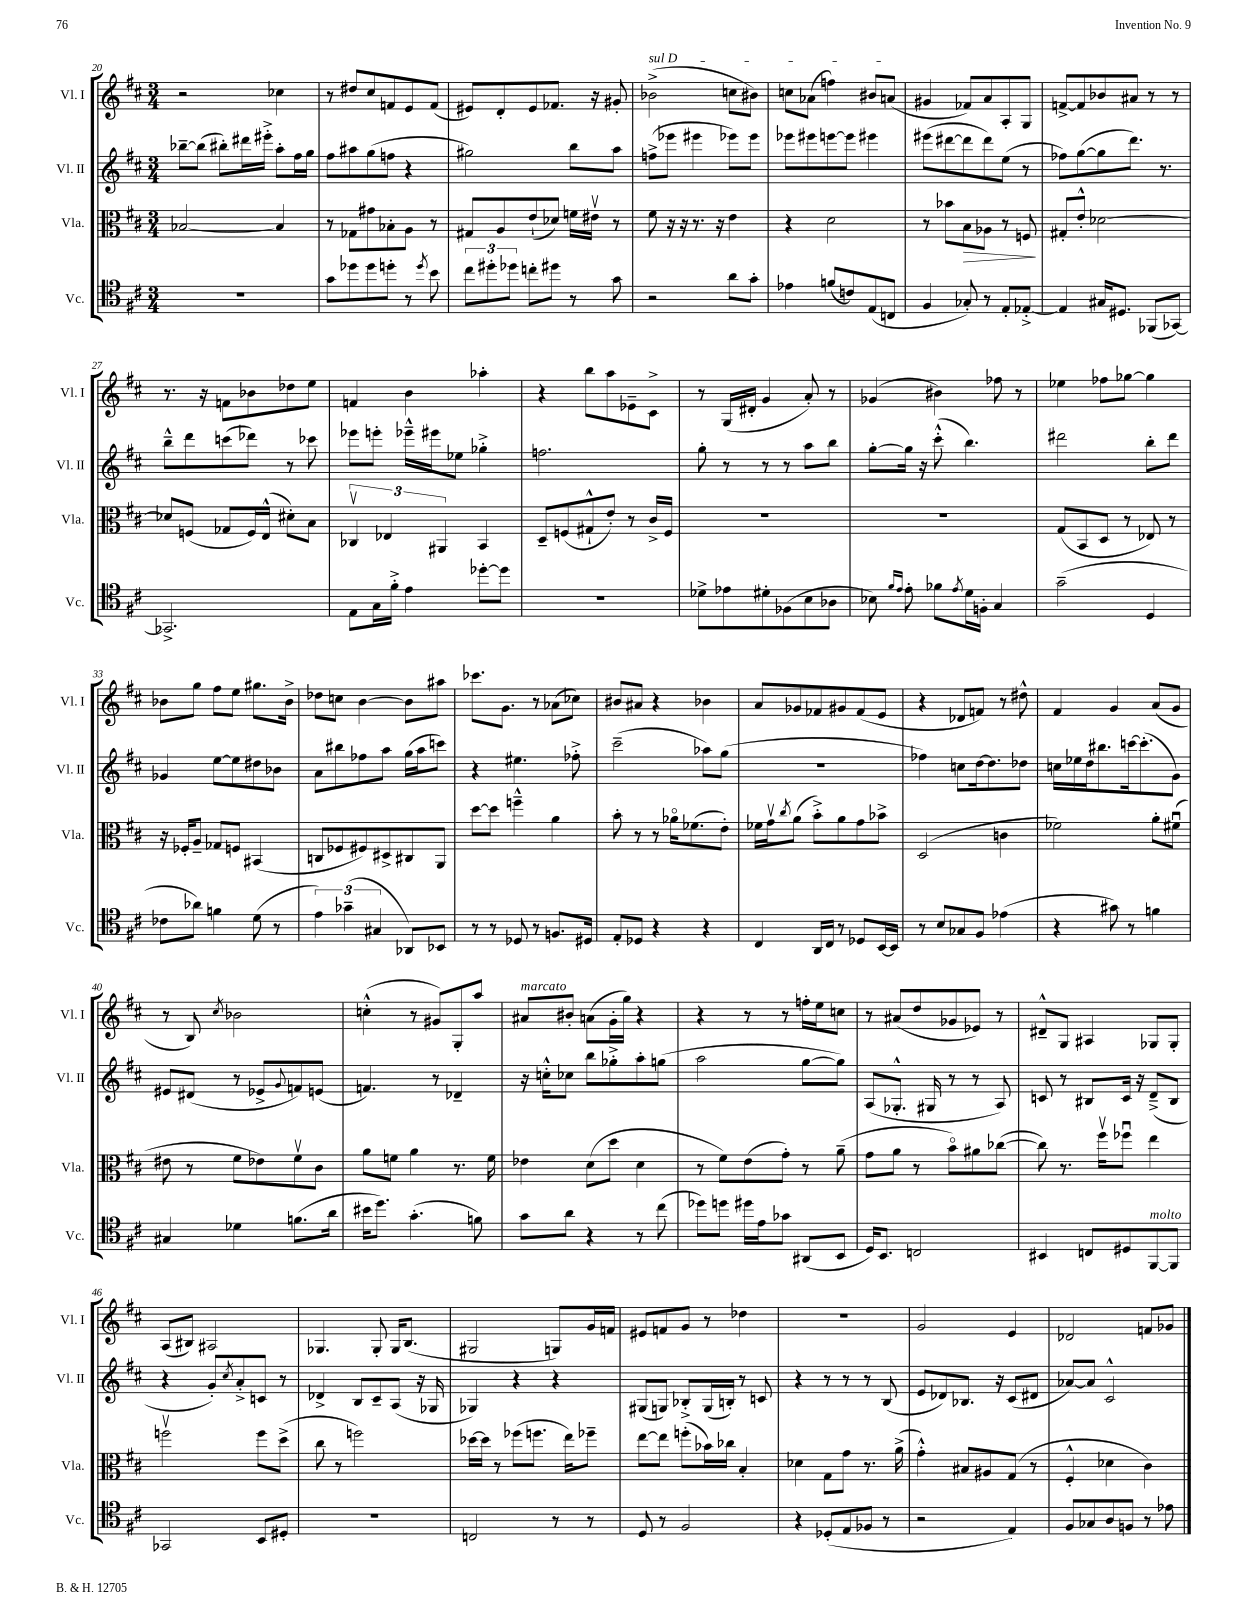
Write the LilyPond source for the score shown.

<<
\new StaffGroup <<
\new Staff = "s0" \with { instrumentName = "Vl. I" shortInstrumentName = "Vl. I" } {
    \clef treble \key d \major \numericTimeSignature \time 3/4
    r2 ces''4 |
    r8 dis''8 cis''8 f'8 e'8 f'8( |
    eis'8) d'8-. eis'8 fes'8. r16 gis'8-. |
    \once \override TextSpanner.bound-details.left.text = \markup { \italic "sul D" } bes'2->\startTextSpan( c''8 bis'8) |
    c''8 aes'8( f''4) bis'8 a'8\stopTextSpan( |
    gis'4 fes'8) a'8 a8-. g8 |
    f'8~-> f'8 bes'8 ais'8 r8 r8 |
    r8. r16 f'8 bes'8 des''8 e''8 |
    f'4 b'4 aes''4-. |
    r4 b''8 a''8 ees'8-- cis'8-> |
    r8 g16( dis'16-. g'4 a'8-.) r8 |
    ges'4( bis'4) fes''8 r8 |
    ees''4 fes''8 ges''8~ ges''4 |
    bes'8 g''8 fis''8 e''8 gis''8. bes'16-> |
    des''8 c''8 b'4~ b'8 ais''8 |
    ces'''8. g'8. r8 aes'8( ces''8) |
    bis'8 ais'8 r4 bes'4 |
    a'8 ges'8 fes'8 gis'8 fes'8( e'8 |
    r4 des'8 f'8) r8 dis''8-^ |
    fis'4 g'4 a'8( g'8 |
    r8 b8) \acciaccatura { cis''8 } bes'2 |
    c''4-.-^( r8 gis'8) g8-. a''8 |
    ais'8^\markup { \italic "marcato" } bis'8-. a'8( g'16-. g''16) r4 |
    r4 r8 r8 f''16-. e''16 c''8 |
    r8 ais'8( d''8 ges'8 ees'8) r8 |
    dis'8---^ g8 ais4 ges8 ges8-. |
    a8( bis8) ais2 |
    ges4. ges8-. ges16 b8.( |
    gis2 g8) g'16 f'16 |
    eis'8 f'8 g'8 r8 des''4 |
    R2. |
    g'2 e'4 |
    des'2 f'8 ges'8 \bar "|." |
}
\new Staff = "s1" \with { instrumentName = "Vl. II" shortInstrumentName = "Vl. II" } {
    \clef treble \key d \major \numericTimeSignature \time 3/4
    bes''8~-- bes''8( bis''8-.) dis'''16 eis'''16-.-> a''8-. fis''16 g''16 |
    fis''8 ais''8 g''8( f''8 r4 |
    gis''2) b''8 a''8 |
    f''8->( ees'''8 eis'''4 ees'''8) ees'''8 |
    ees'''8 eis'''8 e'''8~ e'''8 eis'''4 |
    eis'''8( dis'''8~ dis'''8 dis'''8) e''8( r8 |
    fes''8) g''8~( g''8 d'''8.) r8. |
    b''8---^ d'''8 c'''8( des'''8) r8 ces'''8 |
    ees'''8 e'''8-. ees'''16---^ eis'''16 ees''8 ges''4-.-> |
    f''2. |
    g''8-. r8 r8 r8 a''8 b''8 |
    g''8~-. g''16 r16 cis'''8-.-^( b''4.) |
    dis'''2 b''8-. dis'''8 |
    ges'4 e''8~ e''8 dis''8 bes'8 |
    a'8 bis''8 fes''8 a''8 g''16( a''16 c'''8) |
    r4 eis''4. fes''8-.-> |
    cis'''2--( aes''8) g''8( |
    R2. |
    fes''4) c''8 d''16~ d''8. des''8 |
    c''16 ees''16 d''16 bis''8. c'''16~ c'''8.-.( g'8) |
    eis'8 dis'8( r8 ees'8-> \appoggiatura { g'8 } f'8) e'8( |
    f'4.) r8 des'4-- |
    r16 c''16-.-^ ces''8 b''8 ges''8-.-> a''8-. g''8( |
    a''2 g''8~ g''8) |
    a8( ges8.-.-^ gis16 r8 r8 a8) |
    c'8 r8 bis8 c'16 r16 d'8--->( bis8 |
    r4 g'8-.) \acciaccatura { cis''8 } a'8-.-> c'8 r8 |
    des'4-> b8 cis'8-- a8( r16 ges16 |
    ges4) r4 r4 |
    gis8( g8) bes8-.-> g16( b16-.) r8 c'8 |
    r4 r8 r8 r8 b8( |
    e'8 des'8) bes8. r16 cis'8( dis'8 |
    aes'8~) aes'8 cis'2-^ \bar "|." |
}
\new Staff = "s2" \with { instrumentName = "Vla." shortInstrumentName = "Vla." } {
    \clef alto \key d \major \numericTimeSignature \time 3/4
    bes2~ bes4 |
    r8 ges8 gis'8 bes8-. a8 r8 |
    gis8 a8 e'8-!( des'8) f'16 eis'16\upbow r8 |
    fis'8 r16 r16 r8. r16 e'4 |
    r4 d'2 |
    r8 bes'8 b8\> aes8 r8 f8\! |
    gis8-. e'8-.-^ des'2~ |
    des'8 f8( ges8 f16) e16-^( dis'8-.) b8 |
    \tuplet 3/2 { ces4\upbow ees4 ais,4 } b,4 |
    d8-- f8( gis8-!-^ e'8-.) r8 cis'16-> f16 |
    R2. |
    R2. |
    g8( b,8 d8 r8 ees8) r8 |
    r16 fes16-. a8-- ges8 f8 bis,4( |
    c8 fes8 fis8) dis8-> cis8 a,8 |
    d''8~ d''8 f''4---^ a'4 |
    b'8-. r8 r8 aes'16\flageolet fes'8.( e'8-.) |
    fes'16 g'16\upbow \acciaccatura { cis''8 } a'8( b'8-.->) a'8 g'8 bes'8-> |
    d2( c'4 |
    fes'2) a'8-. fis'8\downbow( |
    eis'8 r8 fis'8 ees'8) fis'8\upbow cis'8 |
    a'8 f'8 a'4 r8. f'16 |
    ees'4 d'8( d''8 d'4 |
    r8 fis'8) e'8( g'8-.) r8 a'8--( |
    g'8 a'8 r8 b'8\flageolet) ais'8 ces''8~( |
    ces''8) r8. fis''16\upbow fes''8\downbow e''4 |
    f''2\upbow f''8 d''8->( |
    cis''8 r8 f''2) |
    des''16~ des''16 r8 fes''8( f''8. e''16) fes''8-- |
    e''8~ e''8 f''8-.( bes'16) ces''16 b4-. |
    des'4 g8 g'8 r8. a'16->( |
    g'4-.-^) bis8 ais8 g8( r8 |
    fis4-.-^ des'4 cis'4) \bar "|." |
}
\new Staff = "s3" \with { instrumentName = "Vc." shortInstrumentName = "Vc." } {
    \clef tenor \key d \major \numericTimeSignature \time 3/4
    R2. |
    g'8 des''8 des''8 d''8-. r8 \acciaccatura { d''8 } b'8 |
    \tuplet 3/2 { cis''8 dis''8-. des''8 } c''8-. dis''8 r8 g'8 |
    r2 a'8 g'8-. |
    ees'4 f'8( c'8) e8( c8 |
    fis4 ges8-.) r8 e8-. ees8~-.-> |
    ees4 gis16 dis8. fes,8( ges,8~) |
    ges,2.-> |
    e8 g16 fis'16-.-> e'4 des''8~-. des''8 |
    R2. |
    des'8-> ees'8 dis'8-. fes8( b8 aes8 |
    bes8) \grace { fis'16 e'16 } e'8-. fes'8 \acciaccatura { e'8 } d'16 f16-. g4 |
    g'2--( d4 |
    ces'8 aes'8) f'4 d'8( r8 |
    \tuplet 3/2 { e'4) ges'4--( gis4 } aes,8) bes,8 |
    r8 r8 des8 r8 f8. dis16 |
    e8-. des8 r4 r4 |
    cis4 a,16 cis16 r8 des8 b,16~ b,16 |
    r8 b8 ges8 fis8 ees'4( |
    r4 gis'8) r8 f'4 |
    gis4 des'4 f'8.( a'16 |
    bis'16 d''8.) g'4.-.( f'8) |
    g'8 a'8 r4 r8 cis''8( |
    des''8) d''8 dis''16 e'16 ges'8 ais,8( b,8 |
    d16) b,8. c2 |
    bis,4 c8 dis8 fis,8~^\markup { \italic "molto" } fis,8 |
    ges,2 b,8 dis8-. |
    R2. |
    c2 r8 r8 |
    d8 r8 fis2 |
    r4 des8-.( e8 fes8 r8 |
    r2 e4) |
    fis8 ges8 a8 f8 r8 ees'8 \bar "|." |
}
>>
>>
\layout { \context { \Score currentBarNumber = #20 } }
